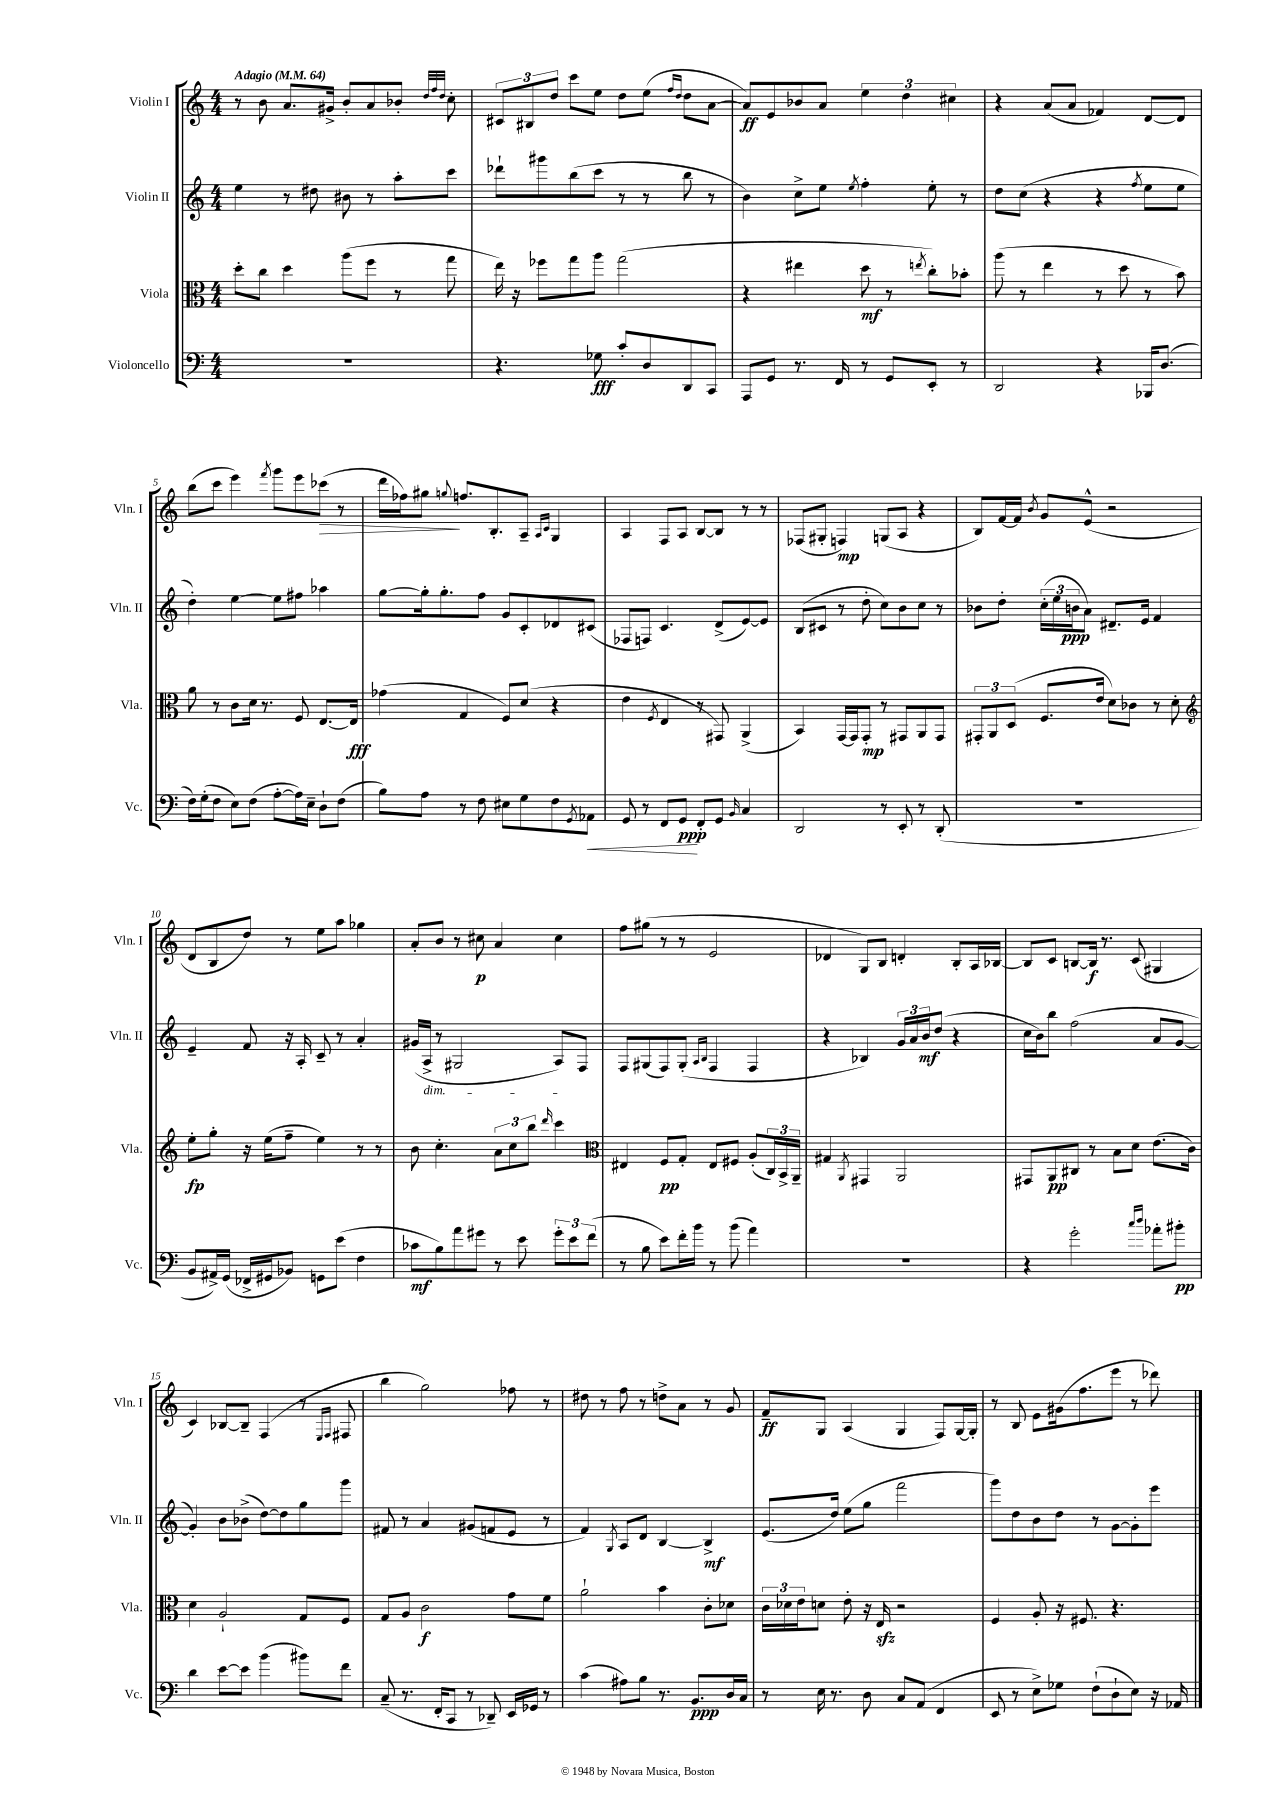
<<
\new StaffGroup <<
\new Staff = "s0" \with { instrumentName = "Violin I" shortInstrumentName = "Vln. I" } {
    \clef treble \key c \major \numericTimeSignature \time 4/4 \tempo "Adagio" 4 = 64
    r8 b'8 a'8. gis'16-> b'8-. a'8 bes'8-. \grace { d''32 f''32 d''32 } c''8-. |
    \tuplet 3/2 { cis'8 bis8 d''8 } c'''8 e''8 d''8 e''8( \grace { f''16 d''16 } d''8 a'8~ |
    a'8\ff) e'8 bes'8 a'8 \tuplet 3/2 { e''4 d''4 cis''4 } |
    r4 a'8( a'8 fes'4) d'8~ d'8 |
    b''8( c'''8 e'''4) \acciaccatura { f'''8 } g'''8 e'''8 ces'''8\>( r8 |
    d'''16 fes''16) gis''8\! \appoggiatura { g''8 } f''8. b8.-. a8-- \grace { a16 c'16 } g4 |
    a4 f8 a8 b8~ b8 r8 r8 |
    fes8( gis8-. f4\mp) g8( a8 r4 |
    b8) f'16~ f'16 \acciaccatura { b'8 } g'8 e'8-^( r2 |
    d'8 b8 d''8) r8 e''8 a''8 ges''4 |
    a'8-. b'8 r8 cis''8\p a'4 cis''4 |
    f''8 gis''8( r8 r8 e'2 |
    des'4 g8) b8 d'4-. b8-. a16 bes16~ |
    bes8 c'8 b8~ b16\f r8. c'8( gis4 |
    c'4) bes8~ bes8-- f4( r8 \grace { e16 f16 } fis8 |
    b''4 g''2) fes''8 r8 |
    dis''8 r8 f''8 r8 d''8-> a'8 r8 g'8 |
    f'8--\ff g8 a4( g4 f8) g16~ g16-. |
    r8 b8 e'8 gis'16( f''8. e'''8 r8 des'''8) \bar "|." |
}
\new Staff = "s1" \with { instrumentName = "Violin II" shortInstrumentName = "Vln. II" } {
    \clef treble \key c \major \numericTimeSignature \time 4/4
    e''4 r8 dis''8 bis'8 r8 a''8-. c'''8 |
    des'''8-! gis'''8 b''8( c'''8 r8 r8 b''8 r8 |
    b'4) c''8-> e''8 \acciaccatura { e''8 } f''4-. e''8-. r8 |
    d''8 c''8( r4 r4 \acciaccatura { f''8 } e''8 e''8 |
    d''4-.) e''4~ e''8 fis''8 aes''4 |
    g''8~ g''16-. g''8.-. f''8 g'8 c'8-. des'8 cis'8( |
    fes8 f8) c'4. d'8->( e'8~) e'8 |
    b8( cis'8 r8 d''8-. c''8) b'8 c''8 r8 |
    bes'8 d''8-. \tuplet 3/2 { c''16-.( e''16 b'16\ppp } a'8) dis'8.-- e'16 f'4 |
    e'4-- f'8 r16 a16-. c'8-- r8 a'4-. |
    gis'16( a16->\dim r8 gis2 a8\!) f8 |
    f8 gis8( f8) gis8-.( \grace { a16 b16 } f4 f4 |
    r4 bes4) \tuplet 3/2 { g'16 a'16 b'16\mf } d''8( r4 |
    c''16 b'16) b''8 f''2( a'8 g'8~ |
    g'4-.) b'8 bes'8->( d''8~) d''8 g''8 g'''8 |
    fis'8 r8 a'4 gis'8( f'8 e'8 r8 |
    f'4) \acciaccatura { g8 } a8 d'8 b4~ b4->\mf |
    e'8.( d''16) e''8( g''8 f'''2 |
    g'''8) d''8 b'8 d''8 r8 g'8~ g'8-. e'''8 \bar "|." |
}
\new Staff = "s2" \with { instrumentName = "Viola" shortInstrumentName = "Vla." } {
    \clef alto \key c \major \numericTimeSignature \time 4/4
    d''8-. c''8 d''4 a''8( f''8 r8 g''8 |
    e''16) r16 fes''8 g''8 a''8 g''2( |
    r4 eis''4 d''8\mf r8 \acciaccatura { e''8 } c''8-.) bes'8-. |
    a''8( r8 e''4 r8 d''8 r8 b'8) |
    a'8 r8 c'8 d'16 r8. f8 e8.~ e16\fff |
    ges'4( g4 f8) d'8( r4 |
    e'4 \acciaccatura { f8 } e4 r8 gis,8) a,4->( |
    b,4) g,16~ g,16 g,8-.\mp r8 gis,8 a,8 gis,8 |
    \tuplet 3/2 { gis,8-. a,8 d8( } f8. e'16 d'8) ces'8 r8 d'8-. |
    \clef treble e''8-.\fp g''8-. r16 e''16( f''8-- e''4) r8 r8 |
    b'8 c''4.-. \tuplet 3/2 { a'8 c''8 b''8 } \grace { d'''16 } c'''4 |
    \clef alto eis4 f8\pp g8-. eis8 fis8 a8-.( \tuplet 3/2 { c16) b,16-> a,16-- } |
    gis4 \acciaccatura { a,8 } gis,4 a,2 |
    gis,8 a,8\pp cis8 r8 b8 d'8 e'8.( c'16) |
    d'4 a2-! g8 f8 |
    g8 a8 c'2\f g'8 f'8 |
    a'2-! b'4 c'8-. des'8 |
    \tuplet 3/2 { c'16 des'16 e'16 } d'8 e'8-. r16 e16\sfz r2 |
    f4 a8-. r16 fis8. r4. \bar "|." |
}
\new Staff = "s3" \with { instrumentName = "Violoncello" shortInstrumentName = "Vc." } {
    \clef bass \key c \major \numericTimeSignature \time 4/4
    R1 |
    r4. ges8\fff c'8-. d8 d,8 c,8 |
    a,,8 g,8 r8. f,16 r8 g,8 e,8-. r8 |
    d,2 r4 bes,,16 d8.( |
    f16) g16-.( f8 e8) f8( a8~-. a16) e16-- d8-! f8( |
    b8) a8 r8 f8 eis8 g8 f8 \acciaccatura { g,8 } aes,8\< |
    g,8 r8 f,8 g,8\ppp\! f,8-. g,8 \grace { b,16 } c4 |
    d,2 r8 e,8-. r8 d,8-.( |
    R1 |
    b,8 ais,16->) g,16( fes,16-> gis,16 bes,8) g,8 e'8( f4 |
    ces'8\mf b8) a'8 gis'8 r8 e'8 \tuplet 3/2 { gis'8-. e'8 f'8( } |
    r8 b8 e'8) f'16-. b'16 r8 b'8( a'4) |
    R1 |
    r4 g'2-. \grace { c''16 d''16 } aes'8-. bis'8-.\pp |
    d'4 e'8~ e'8 b'4( bis'8) f'8 |
    c8--( r8. f,16-. c,8 r8 des,8--) e,16 ges,16 r8 |
    c'4( ais8) b8 r8. b,8.\ppp d16 c16 |
    r8 e16 r8. d8 c8 a,8( f,4 |
    e,8 r8 e8->) ges8 f8-!( d8-! e8) r16 aes,16 \bar "|." |
}
>>
>>
